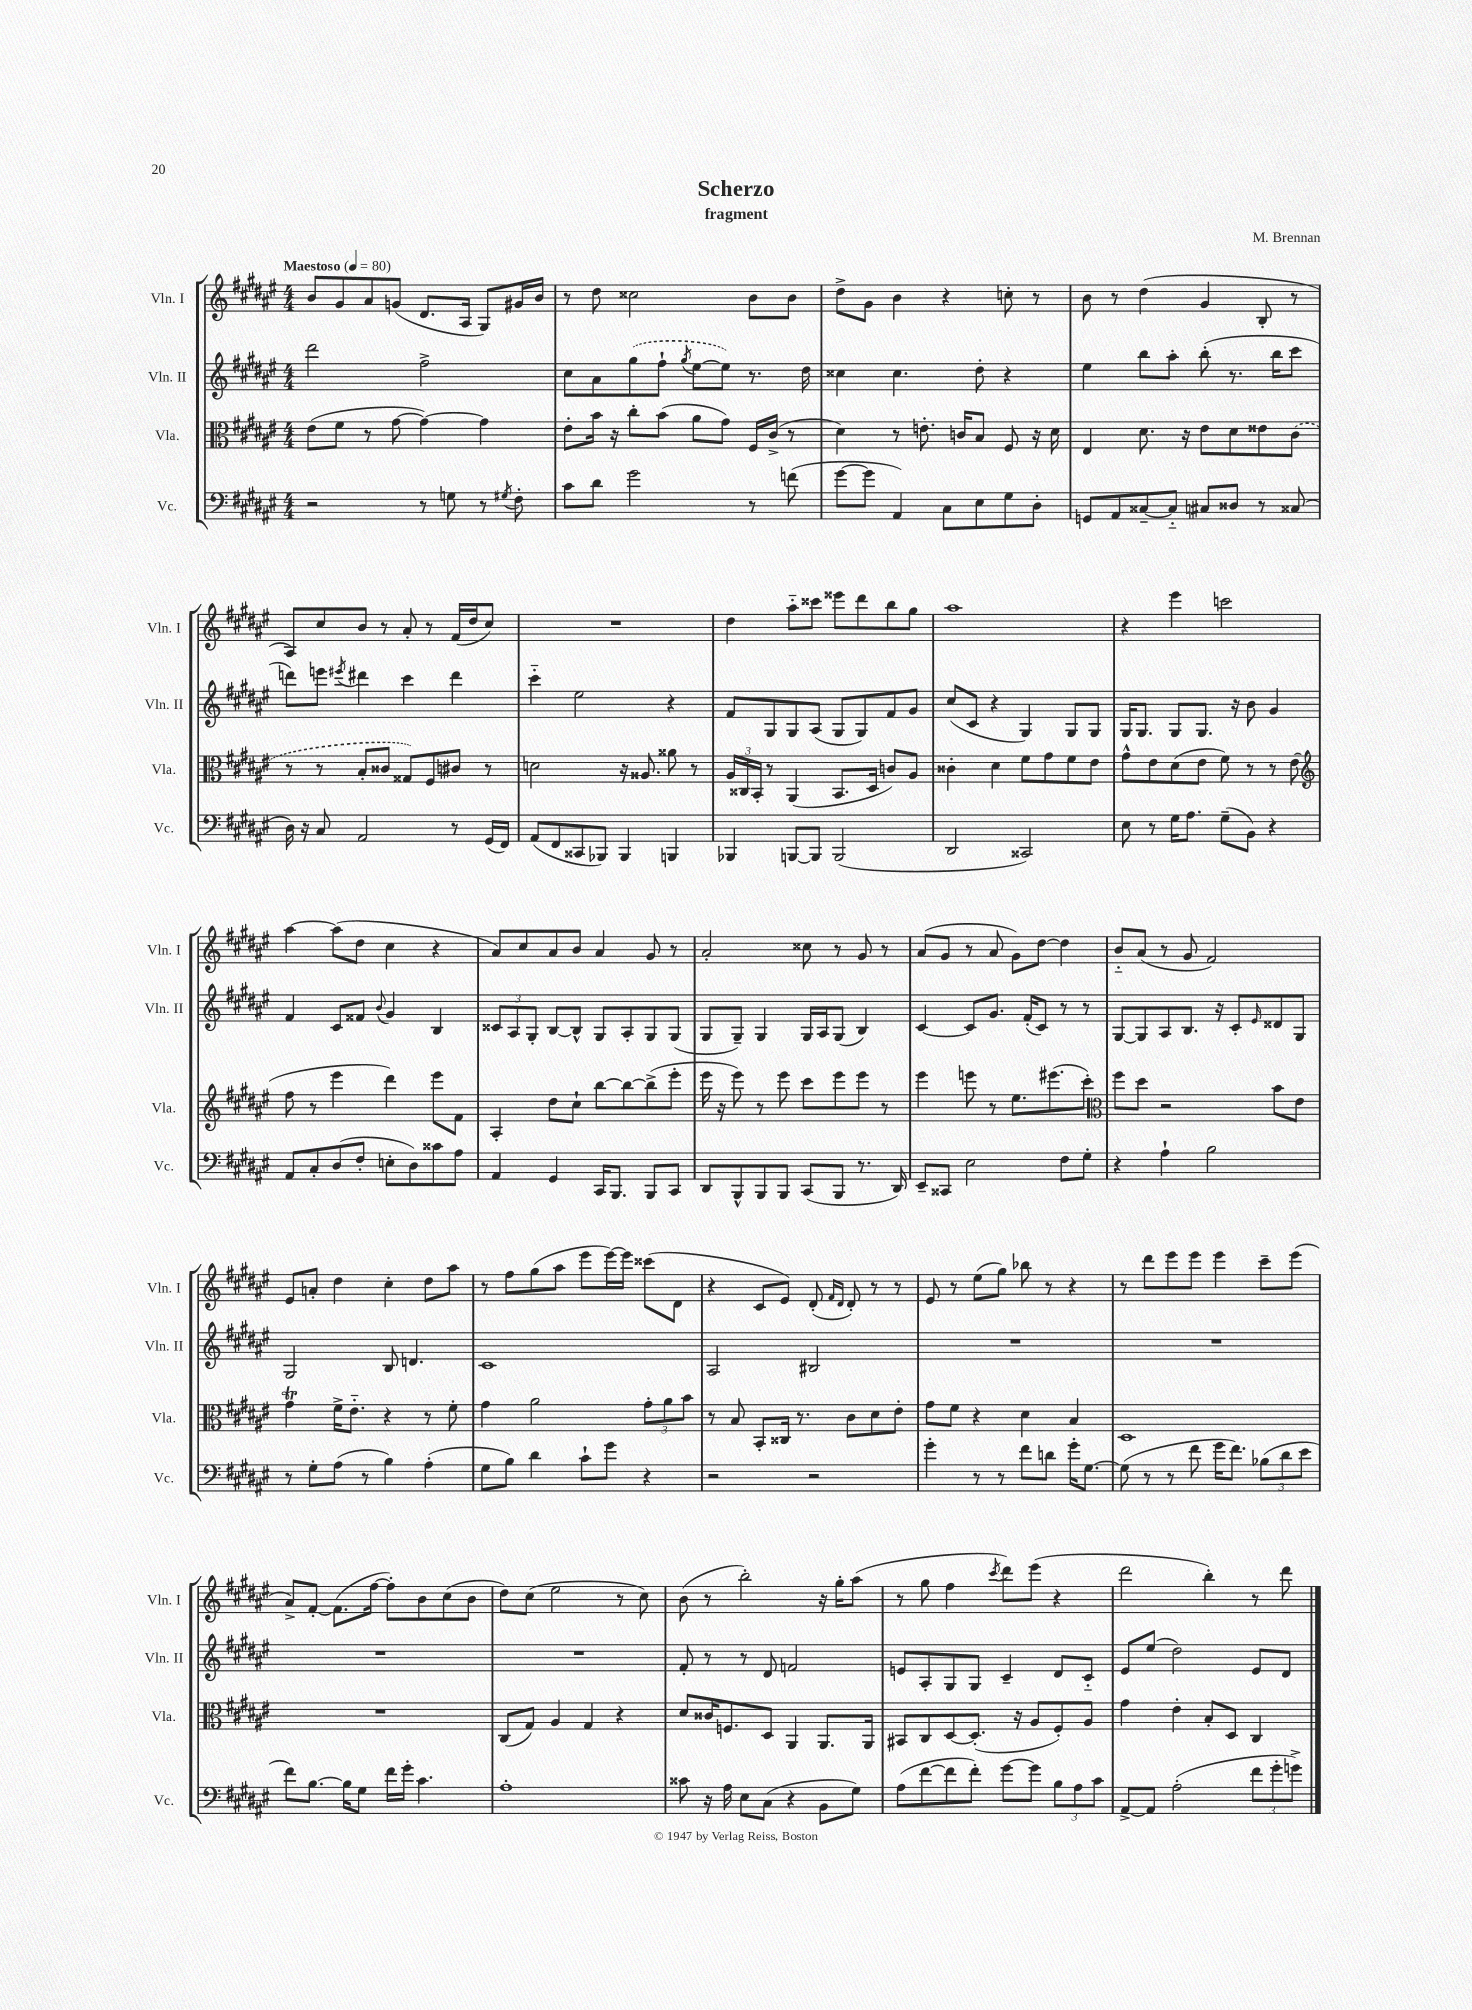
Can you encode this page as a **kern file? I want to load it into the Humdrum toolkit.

**kern	**kern	**kern	**kern
*staff4	*staff3	*staff2	*staff1
*clefF4	*clefC3	*clefG2	*clefG2
*k[f#c#g#d#a#e#]	*k[f#c#g#d#a#e#]	*k[f#c#g#d#a#e#]	*k[f#c#g#d#a#e#]
*M4/4	*M4/4	*M4/4	*M4/4
*MM80	*MM80	*MM80	*MM80
2r	(8e#	2ddd#	8b
.	8f#	.	8g#
.	8r	.	8a#
.	[8g#	.	(8g
8r	4g#_)	2ff#^	8.d#
8G	.	.	.
.	.	.	16A#
8r	4g#]	.	8G#)
8qG#	.	.	.
8F#'	.	.	16g#
.	.	.	16b
=	=	=	=
8c#	8e#'	8cc#	8r
8d#	16b	8a#	8dd#
.	16r	.	.
2g#	8cc#'	(8gg#	2cc##
.	(8b	8ff#`	.
.	.	8qgg#	.
.	8a#	[8ee#	.
.	8g#)	8ee#])	.
8r	16F#	8.r	8b
.	(16c#^	.	.
(8f	8r	.	8b
.	.	16dd#	.
=	=	=	=
[8g#	4d#)	4cc##	8dd#^
8g#]	.	.	8g#
4AA#)	8r	4.cc##	4b
.	8.e'	.	.
8C#	.	.	4r
.	16c	.	.
8E#	8B	8dd#'	.
8G#	8F#	4r	8cc'
8D#'	16r	.	8r
.	16d#	.	.
=	=	=	=
8GG	4E#	4ee#	8b
8AA#	.	.	8r
[8C##~	8.d#	8bb	(4dd#
8C##'~]	.	8aa#'	.
.	16r	.	.
8C#	8e#	(8bb'	4g#
8D##	8d#	8.r	.
8r	8e##	.	8B'
.	.	16bb	.
(8C##	(8c#	8ccc#	8r
=	=	=	=
16D#)	8r	8ddd)	8A#)
16r	.	.	.
8C#	8r	8eee	8cc#
.	.	8qeee#	.
2AA#	8B'	4ddd#	8b
.	8c##	.	8r
.	8G##)	4ccc#	8a#'
.	8F#	.	8r
8r	8c#	4ddd#	(16f#
.	.	.	16dd#
(16GG#	8r	.	8cc#)
16FF#)	.	.	.
=	=	=	=
(8AA#	2d	4ccc#'~	1r
8FF#	.	.	.
8CC##	.	2ee#	.
8BBB-)	.	.	.
4BBB-	16r	.	.
.	8.A##	.	.
4BBB	8a##	4r	.
.	8r	.	.
=	=	=	=
4BBB-	24A#	8f#	4dd#
.	24C##	.	.
.	24BB'	.	.
.	8r	8G#	.
[8BBB	(4AA#	8G#	8aa#'~
8BBB]	.	(8A#	8ccc##
(2BBB	8.BB	8G#	8eee##
.	.	8G#)	8ddd#
.	16D#	.	.
.	8c)	8f#	8bb
.	8A#	8g#	8gg#
=	=	=	=
2DD#	4c##'	(8cc#	1aa#
.	.	8c#	.
.	4d#	4r	.
2CC##)	8f#	4G#)	.
.	8g#	.	.
.	8f#	8G#	.
.	8e#	8G#	.
=	=	=	=
8E#	8g#^^	16G#	4r
.	.	8.G#	.
8r	8e#	.	.
16G#	(8d#	8G#	4eee#
8.A#	.	.	.
.	8e#	8.G#	.
(8G#~	8f#)	.	2ccc
.	.	16r	.
8BB)	8r	8b	.
4r	8r	4g#	.
.	(8e#	.	.
=	=	=	=
*	*clefG2	*	*
8AA#	8ff#	4f#	[4aa#
8C#'	8r	.	.
(8D#	4eee#	8c#	(8aa#]
8F#'	.	8f##	8dd#
.	.	8qqb	.
8E'	4ddd#)	4g#	4cc#
8D#)	.	.	.
8c##	8eee#	4B	4r
8A#	8f#	.	.
=	=	=	=
4AA#	4A#'	12c##	8a#)
.	.	12A#	.
.	.	.	8cc#
.	.	12G#'	.
4GG#	8dd#	[8B	8a#
.	8cc#`	8B^^]	8b
16CC#	[8bb	8G#	4a#
8.BBB	.	.	.
.	8bb_	8A#'	.
8BBB	(8bb^]	8G#	8g#
8CC#	8eee#'	(8G#	8r
=	=	=	=
8DD#	16eee#	8G#	2a#'
.	16r	.	.
8BBB^^	8eee#)	8G#~)	.
8BBB	8r	4G#	.
8BBB	8eee#	.	.
(8CC#	8ccc#	16G#	8cc##
.	.	16A#	.
8BBB	8eee#	(8G#	8r
8.r	8eee#	4B)	8g#
.	8r	.	8r
16DD#)	.	.	.
=	=	=	=
8EE#~	4eee#	[4c#	(8a#
8CC##	.	.	8g#
2E#	8eee	8c#]	8r
.	8r	8.g#	8a#
.	8.ee#	.	8g#)
.	.	(16f#'	.
.	.	8c#)	[8dd#
.	(8.eee#	.	.
8F#	.	8r	4dd#]
8G#'	8ccc#')	8r	.
=	=	=	=
*	*clefC3	*	*
4r	8ff#	[8G#	8b'~
.	8dd#	8G#]	(8a#
4A#`	2r	8A#	8r
.	.	8.B	8g#
2B	.	.	2f#)
.	.	16r	.
.	.	8c#'	.
.	.	16qqe#	.
.	8b	8d##	.
.	8e#	8G#	.
=	=	=	=
8r	4g#	2G#	8e#
8G#'	.	.	8a'
(8A#	16f#^	.	4dd#
.	8.e#'~	.	.
8r	.	.	.
4B)	4r	8B	4cc#'
.	.	4.d	.
(4A#'	8r	.	8dd#
.	8f#'	.	8aa#
=	=	=	=
8G#	4g#	1c#	8r
8B)	.	.	8ff#
4d#	2a#	.	(8gg#
.	.	.	8aa#
8c#`	.	.	8eee#
8g#	.	.	[16eee#)
.	.	.	16eee#]
4r	12g#'	.	(8ccc##
.	12a#	.	.
.	.	.	8d#
.	12b	.	.
=	=	=	=
2r	8r	2A#	4r
.	8B	.	.
.	8BB'	.	8c#
.	16C##	.	8e#)
.	8.r	.	.
2r	.	2B#	(8d#'
.	.	.	16qqf#
.	.	.	16qqd#
.	8c#	.	8d#')
.	8d#	.	8r
.	8e#'	.	8r
=	=	=	=
4g#'	8g#	1r	8e#
.	8f#	.	8r
8r	4r	.	(8ee#
8r	.	.	8gg#)
8f#	4d#	.	8bb-
8d	.	.	8r
16g#'	4B	.	4r
[8.G#	.	.	.
=	=	=	=
(8G#]	1D#	1r	8r
8r	.	.	8ddd#
8r	.	.	8eee#
8f#	.	.	8eee#
16g#	.	.	4eee#
8.f#)	.	.	.
(12B-	.	.	8ccc#~
12d#	.	.	.
.	.	.	(8eee#
12e#	.	.	.
=	=	=	=
8f#)	1r	1r	8a#^)
[8.B	.	.	[8f#'
.	.	.	(8.f#]
16B]	.	.	.
8G#	.	.	.
.	.	.	[16ff#
16f#	.	.	8ff#'])
16g#'	.	.	.
4.c#	.	.	8b
.	.	.	(8cc#
.	.	.	8b
=	=	=	=
1A#'	(8C#	1r	8dd#)
.	8G#)	.	(8cc#
.	4A#	.	2ee#
.	4G#	.	.
.	4r	.	8r
.	.	.	8cc#)
=	=	=	=
8c##	8d#	8f#'	(8b
16r	16c##	8r	8r
16A#	8.F	.	.
8E#	.	8r	2bb')
(8C#	8D#	8d#	.
4r	4AA#	2f	.
8BB	8.AA#	.	16r
.	.	.	16gg#'
8G#)	.	.	(8aa#
.	16AA#	.	.
=	=	=	=
(8A#	8BB#	8e	8r
[8f#	8C#	8A#'	8gg#
8f#]	[8D#	8G#	4ff#
8f#')	(8.D#']	8G#	.
.	.	.	8qccc#
[8g#	.	4c#~	8ddd#)
.	16r	.	.
8g#]	8A#	.	(8eee#
12B	8F#')	8d#	4r
12A#	.	.	.
.	8A#	8c#'~	.
12c#	.	.	.
=	=	=	=
[8AA#^	4g#	8e#	2ddd#
8AA#]	.	(8ee#	.
(2A#'	4e#'	2dd#)	.
.	8B'	.	4bb')
.	8D#	.	.
12f#	4C#	8e#	8r
12g#'	.	.	.
.	.	8d#	8ddd#
12g^)	.	.	.
==	==	==	==
*-	*-	*-	*-
